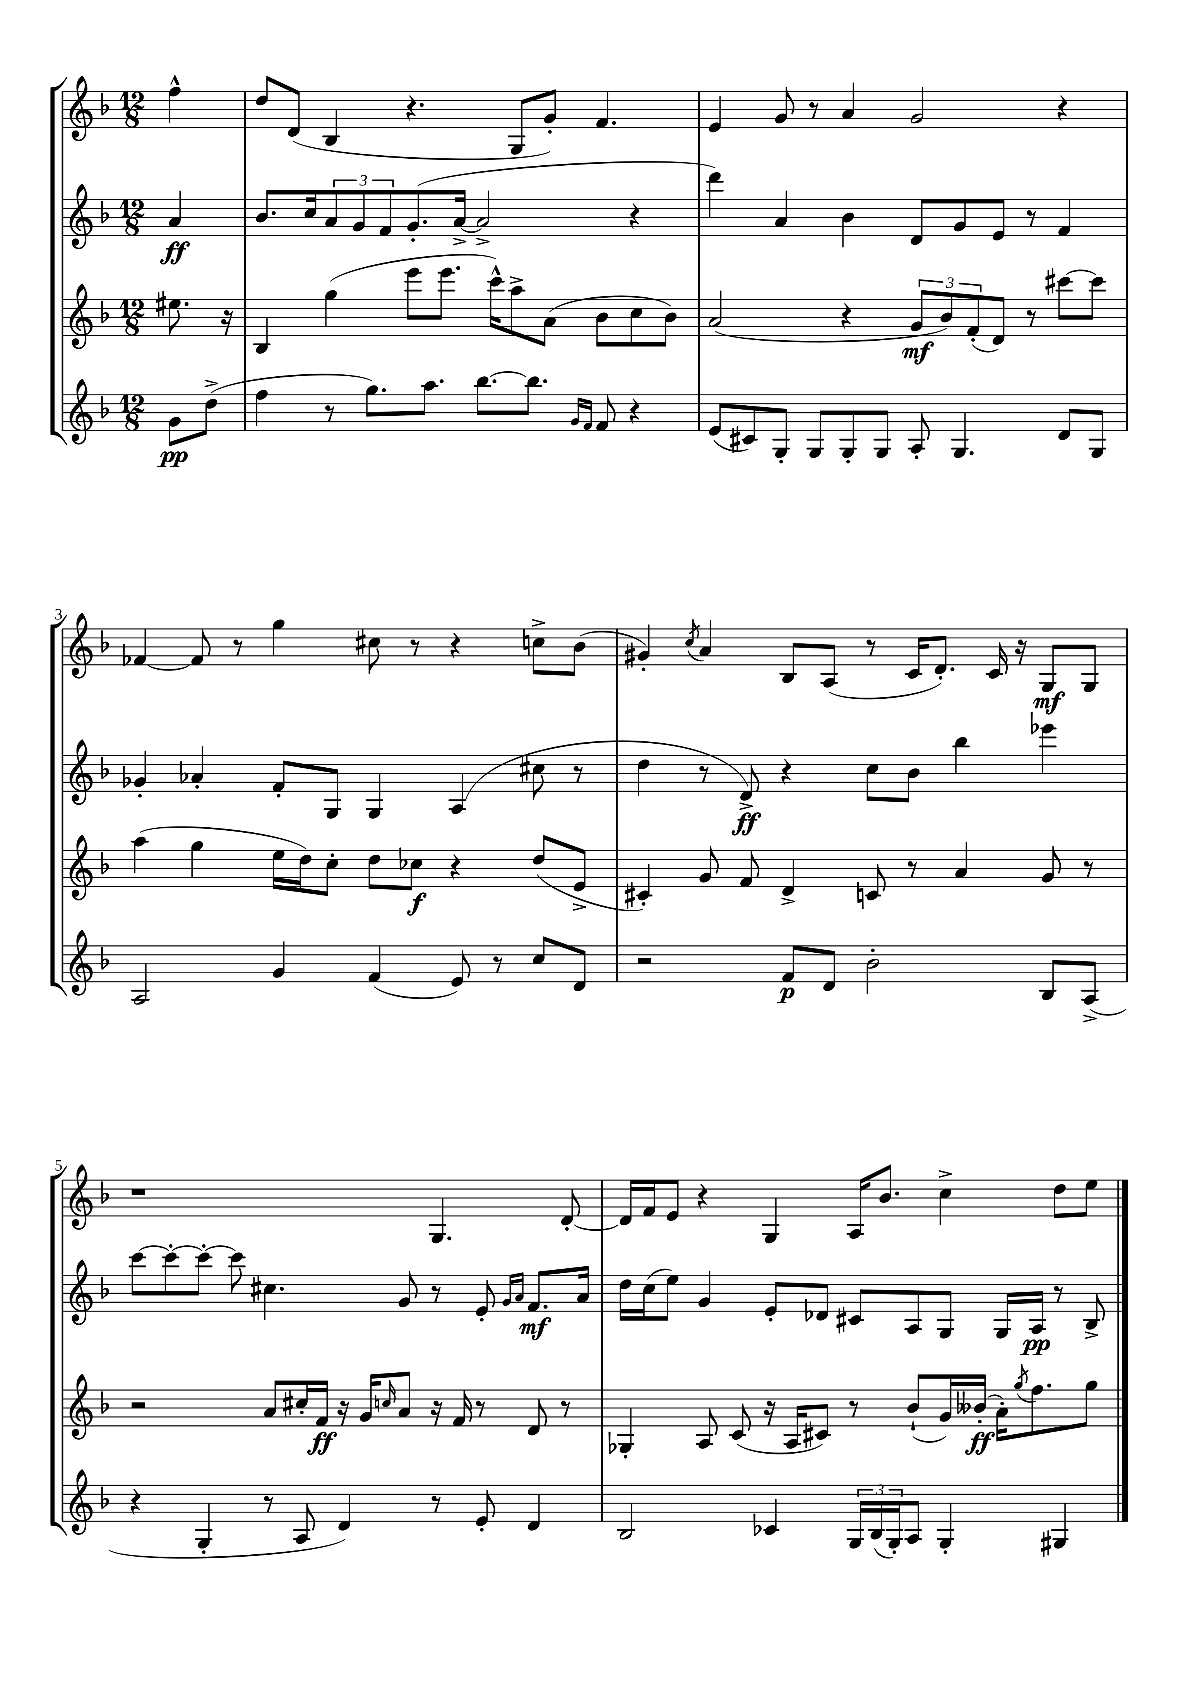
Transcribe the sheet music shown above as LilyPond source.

<<
\new StaffGroup <<
\new Staff = "s0" {
    \clef treble \key f \major \numericTimeSignature \time 12/8 \partial 4
    f''4-^ |
    d''8 d'8( bes4 r4. g8 g'8-.) f'4. |
    e'4 g'8 r8 a'4 g'2 r4 |
    fes'4~ fes'8 r8 g''4 cis''8 r8 r4 c''8-> bes'8( |
    gis'4-.) \acciaccatura { c''8 } a'4 bes8 a8( r8 c'16 d'8.-.) c'16 r16 g8\mf g8 |
    r1 g4. d'8~-. |
    d'16 f'16 e'8 r4 g4 a16 bes'8. c''4-> d''8 e''8 \bar "|." |
}
\new Staff = "s1" {
    \clef treble \key f \major \numericTimeSignature \time 12/8 \partial 4
    a'4\ff |
    bes'8. c''16 \tuplet 3/2 { a'8 g'8 f'8 } g'8.-.( a'16~-> a'2-> r4 |
    d'''4) a'4 bes'4 d'8 g'8 e'8 r8 f'4 |
    ges'4-. aes'4-. f'8-. g8 g4 a4( cis''8 r8 |
    d''4 r8 d'8->\ff) r4 c''8 bes'8 bes''4 ees'''4 |
    c'''8~ c'''8~-. c'''8~-. c'''8 cis''4. g'8 r8 e'8-. \grace { g'16 a'16 } f'8.\mf a'16 |
    d''16 c''16( e''8) g'4 e'8-. des'8 cis'8 a8 g8 g16 a16\pp r8 bes8-> \bar "|." |
}
\new Staff = "s2" {
    \clef treble \key f \major \numericTimeSignature \time 12/8 \partial 4
    eis''8. r16 |
    bes4 g''4( e'''8 e'''8. c'''16-^) a''8-> a'8( bes'8 c''8 bes'8) |
    a'2( r4 \tuplet 3/2 { g'8\mf bes'8) f'8-.( } d'8) r8 cis'''8~ cis'''8 |
    a''4( g''4 e''16 d''16) c''8-. d''8 ces''8\f r4 d''8( e'8-> |
    cis'4-.) g'8 f'8 d'4-> c'8 r8 a'4 g'8 r8 |
    r2 a'8 cis''16-. f'16\ff r16 g'16 \grace { c''16 } a'8 r16 f'16 r8 d'8 r8 |
    ges4-. a8 c'8( r16 a16 cis'8) r8 bes'8-!( g'16) beses'16-.\ff( a'16-.) \acciaccatura { g''8 } f''8. g''8 \bar "|." |
}
\new Staff = "s3" {
    \clef treble \key f \major \numericTimeSignature \time 12/8 \partial 4
    g'8\pp d''8->( |
    f''4 r8 g''8.) a''8. bes''8.~ bes''8. \grace { g'16 f'16 } f'8 r4 |
    e'8( cis'8) g8-. g8 g8-. g8 a8-. g4. d'8 g8 |
    a2 g'4 f'4( e'8) r8 c''8 d'8 |
    r2 f'8\p d'8 bes'2-. bes8 a8->( |
    r4 g4-. r8 a8 d'4) r8 e'8-. d'4 |
    bes2 ces'4 \tuplet 3/2 { g16 bes16( g16-.) } a8 g4-. gis4 \bar "|." |
}
>>
>>
